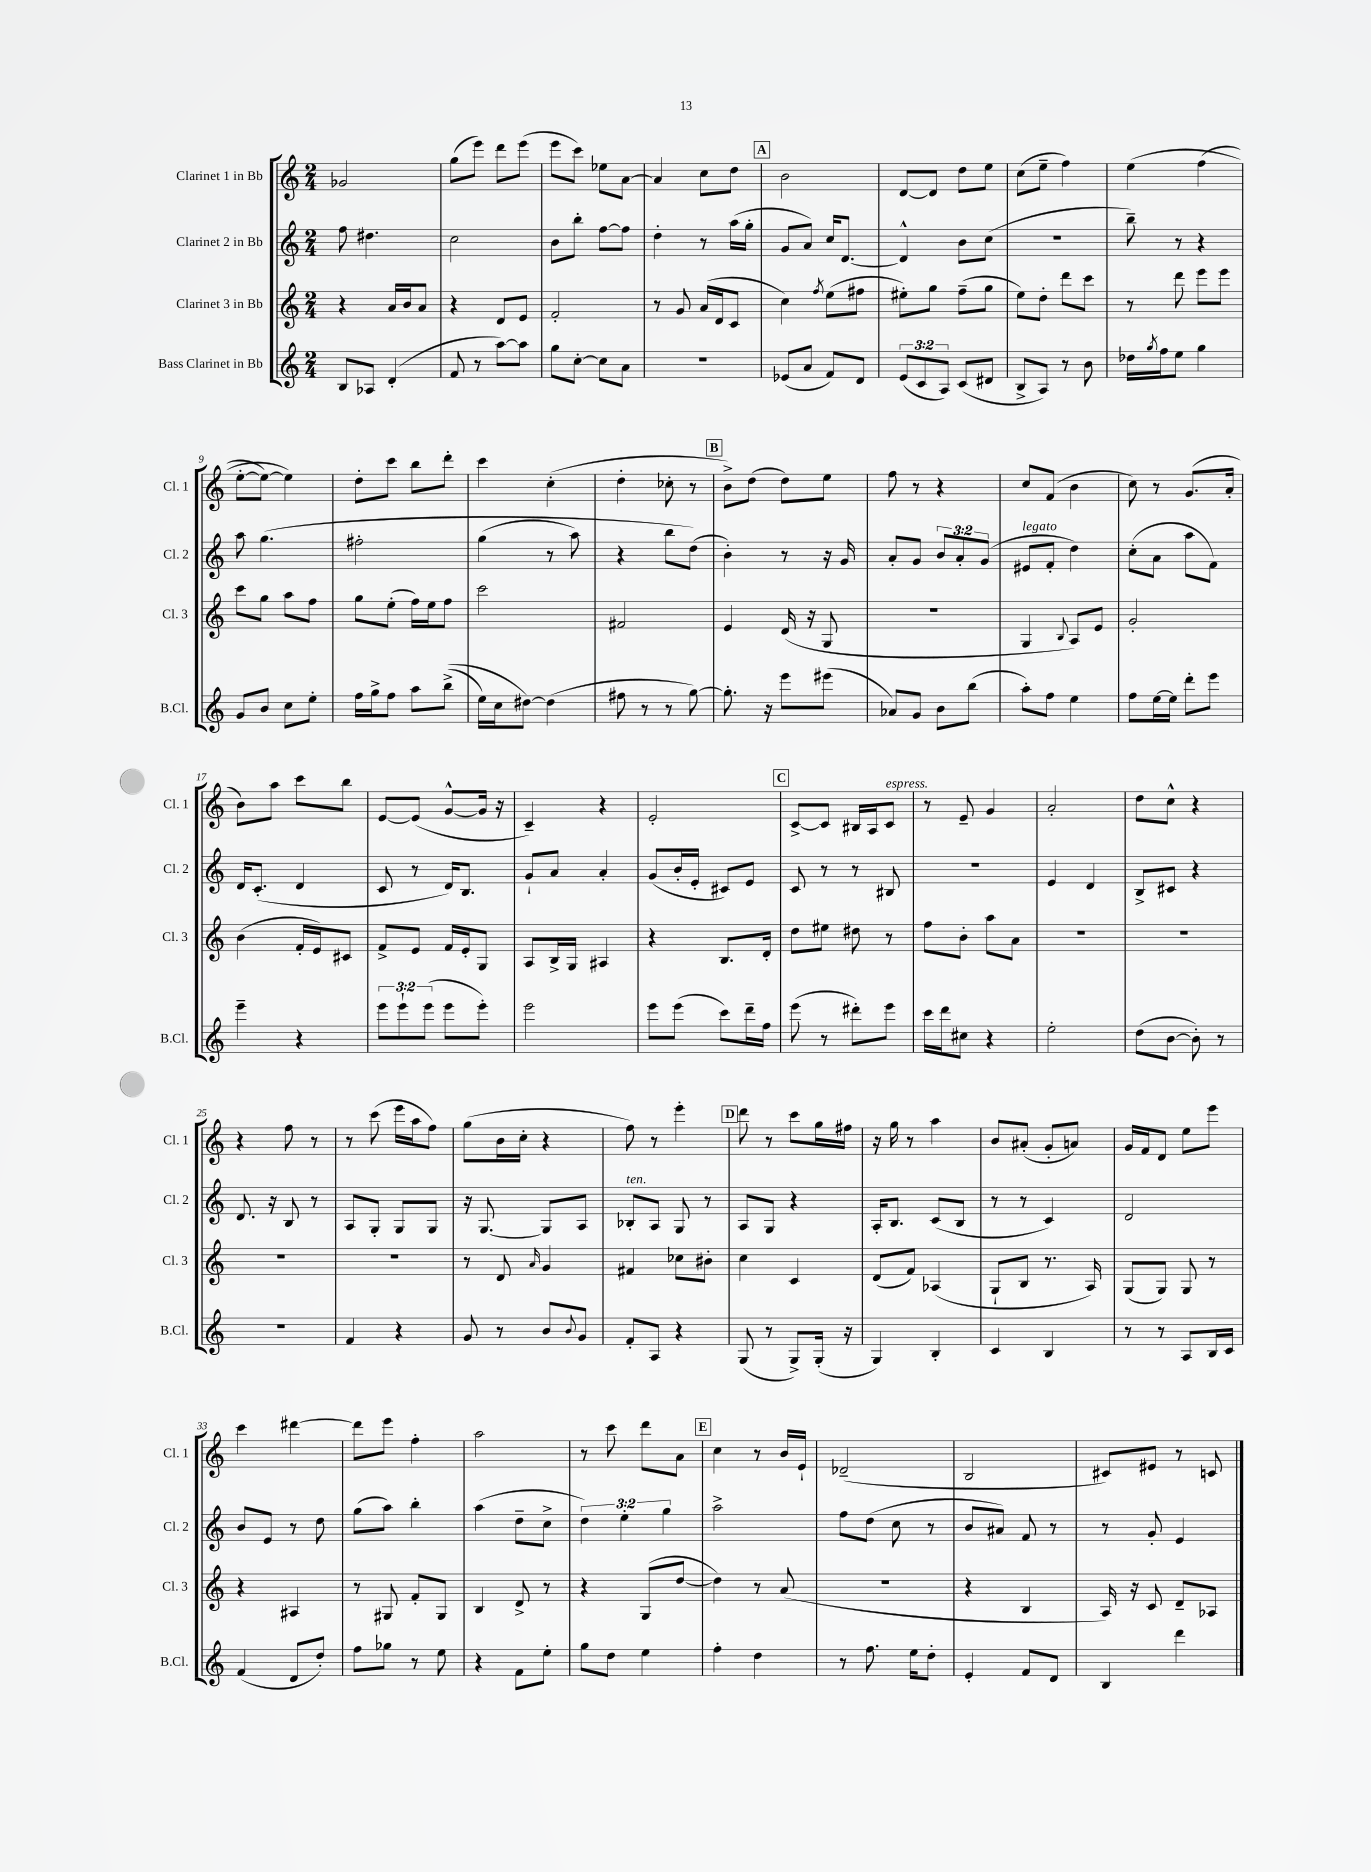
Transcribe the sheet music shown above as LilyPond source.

<<
\new StaffGroup <<
\new Staff = "s0" \with { instrumentName = "Clarinet 1 in Bb" shortInstrumentName = "Cl. 1" } {
    \clef treble \key c \major \numericTimeSignature \time 2/4
    ges'2 |
    g''8( e'''8) d'''8 e'''8( |
    e'''8 c'''8) ees''8 a'8~ |
    a'4 c''8 d''8 |
    \mark \markup { \box "A" } b'2 |
    d'8~ d'8 d''8 e''8 |
    c''8( e''8-- f''4) |
    e''4\( f''4( |
    e''8~-. e''8~) e''4\) |
    d''8-. c'''8 b''8 d'''8-. |
    c'''4 c''4-.( |
    d''4-. ces''8-. r8 |
    \mark \markup { \box "B" } b'8->) d''8( d''8) e''8 |
    f''8 r8 r4 |
    c''8 f'8( b'4 |
    c''8) r8 g'8.( a'16-. |
    b'8) a''8 c'''8 b''8 |
    e'8~ e'8( g'8~-^ g'16 r16 |
    c'4--) r4 |
    e'2-. |
    \mark \markup { \box "C" } c'8~-> c'8 bis16 a16 c'8^\markup { \italic "espress." } |
    r8 e'8-- g'4 |
    a'2-. |
    d''8 c''8-^ r4 |
    r4 f''8 r8 |
    r8 c'''8( e'''16 a''16 f''8) |
    g''8( b'16 c''16-. r4 |
    f''8) r8 e'''4-. |
    \mark \markup { \box "D" } d'''8 r8 c'''8 g''16 fis''16 |
    r16 g''16 r8 a''4 |
    b'8 ais'8-.( g'8-. a'8) |
    g'16 f'16 d'8 e''8 e'''8 |
    c'''4 dis'''4~ |
    dis'''8 e'''8 f''4-. |
    a''2 |
    r8 c'''8 d'''8 a'8 |
    \mark \markup { \box "E" } c''4 r8 b'16 e'16-! |
    des'2--( |
    b2 |
    cis'8) eis'8 r8 c'8 \bar "|." |
}
\new Staff = "s1" \with { instrumentName = "Clarinet 2 in Bb" shortInstrumentName = "Cl. 2" } {
    \clef treble \key c \major \numericTimeSignature \time 2/4 \override Staff.TupletNumber.text = #tuplet-number::calc-fraction-text
    f''8 dis''4. |
    c''2 |
    b'8 b''8-. f''8~ f''8 |
    d''4-. r8 a''16( g''16-. |
    \mark \markup { \box "A" } g'8 a'8) c''16 d'8.~ |
    d'4-^ b'8 c''8( |
    R2 |
    b''8--) r8 r4 |
    a''8 g''4.\( |
    fis''2-. |
    g''4( r8 a''8) |
    r4 b''8 d''8(\) |
    \mark \markup { \box "B" } b'4-.) r8 r16 g'16 |
    a'8-. g'8 \tuplet 3/2 { b'8 a'8-. g'8( } |
    eis'8^\markup { \italic "legato" } f'8-. d''4) |
    c''8-.( a'8 a''8 f'8) |
    d'16 c'8.-.( d'4 |
    c'8 r8 d'16) b8. |
    g'8-! a'8 a'4-. |
    g'8( b'16-. e'16-. cis'8) e'8 |
    \mark \markup { \box "C" } c'8 r8 r8 bis8 |
    r2 |
    e'4 d'4 |
    b8-> cis'8 r4 |
    d'8. r16 b8 r8 |
    a8 g8-. g8 g8 |
    r16 g8.~ g8 a8 |
    bes8-.^\markup { \italic "ten." } a8 g8 r8 |
    \mark \markup { \box "D" } a8 g8 r4 |
    a16-. b8. c'8( b8 |
    r8 r8 c'4) |
    d'2 |
    b'8 e'8 r8 d''8 |
    g''8( a''8) b''4-. |
    a''4( d''8-- c''8-> |
    \tuplet 3/2 { d''4) e''4-. g''4 } |
    \mark \markup { \box "E" } a''2-> |
    f''8 d''8( c''8 r8 |
    b'8 ais'8) f'8 r8 |
    r8 g'8-. e'4 \bar "|." |
}
\new Staff = "s2" \with { instrumentName = "Clarinet 3 in Bb" shortInstrumentName = "Cl. 3" } {
    \clef treble \key c \major \numericTimeSignature \time 2/4
    r4 a'16 b'16 a'8 |
    r4 d'8 e'8 |
    f'2-. |
    r8 g'8 a'16( d'16 c'8 |
    \mark \markup { \box "A" } c''4) \acciaccatura { f''8 } e''8( fis''8 |
    eis''8-.) g''8 f''8--( g''8 |
    e''8) d''8-. d'''8 c'''8 |
    r8 d'''8 e'''8 e'''8 |
    c'''8 g''8 a''8 f''8 |
    g''8 e''8-.( f''16) e''16 f''8 |
    c'''2 |
    fis'2 |
    \mark \markup { \box "B" } e'4 d'16( r16 g8 |
    R2 |
    g4 \appoggiatura { b8 } a8) e'8 |
    g'2-. |
    b'4( f'16-. e'16) cis'8 |
    f'8-> e'8 f'16 e'16-. g8 |
    a8 b16-> g16 ais4 |
    r4 b8. d'16-. |
    \mark \markup { \box "C" } d''8 eis''8 dis''8 r8 |
    f''8 b'8-. a''8 a'8 |
    R2 |
    R2 |
    R2 |
    R2 |
    r8 d'8 \grace { a'16 } g'4 |
    fis'4 ces''8 bis'8-. |
    \mark \markup { \box "D" } c''4 c'4 |
    d'8( f'8) aes4( |
    g8-! b8 r8. a16) |
    g8( g8) g8 r8 |
    r4 ais4 |
    r8 gis8 f'8-. gis8 |
    b4 d'8-> r8 |
    r4 g8( d''8~ |
    \mark \markup { \box "E" } d''4) r8 a'8( |
    r2 |
    r4 b4 |
    a16) r16 c'8 d'8-- aes8 \bar "|." |
}
\new Staff = "s3" \with { instrumentName = "Bass Clarinet in Bb" shortInstrumentName = "B.Cl." } {
    \clef treble \key c \major \numericTimeSignature \time 2/4 \override Staff.TupletNumber.text = #tuplet-number::calc-fraction-text
    b8 aes8 d'4-.( |
    f'8 r8 a''8~) a''8 |
    g''8 c''8~-. c''8 a'8 |
    r2 |
    \mark \markup { \box "A" } ees'8( a'8 f'8) d'8 |
    \tuplet 3/2 { e'8( c'8 a8) } c'8( dis'8 |
    b8-> a8) r8 b'8 |
    des''16 \acciaccatura { g''8 } f''16 e''8 g''4 |
    g'8 b'8 c''8 e''8-. |
    f''16 g''16-> f''8 a''8 b''8->(\( |
    e''16) c''16 dis''8~\) dis''4( |
    fis''8 r8 r8 g''8~) |
    \mark \markup { \box "B" } g''8.-. r16 e'''8 eis'''8( |
    aes'8) g'8 b'8 b''8( |
    a''8-.) f''8 e''4 |
    f''8 e''16~ e''16 d'''8-. e'''8 |
    e'''4-- r4 |
    \tuplet 3/2 { e'''8 e'''8-! e'''8( } e'''8 e'''8-.) |
    e'''2 |
    e'''8 e'''8( c'''8) d'''16-- f''16 |
    \mark \markup { \box "C" } e'''8( r8 dis'''8-.) e'''8 |
    c'''16 d'''16 cis''8 r4 |
    e''2-. |
    d''8( b'8~ b'8-.) r8 |
    r2 |
    f'4 r4 |
    g'8 r8 b'8 \appoggiatura { b'8 } g'8 |
    f'8-. a8 r4 |
    \mark \markup { \box "D" } g8( r8 g8->) g16-.( r16 |
    g4) b4-. |
    c'4 b4 |
    r8 r8 a8 b16 c'16 |
    f'4( d'8 d''8-.) |
    f''8 ges''8 r8 e''8 |
    r4 f'8 e''8-. |
    g''8 d''8 e''4 |
    \mark \markup { \box "E" } f''4-. d''4 |
    r8 f''8. e''16 d''8-. |
    e'4-. f'8 d'8 |
    b4 d'''4 \bar "|." |
}
>>
>>
